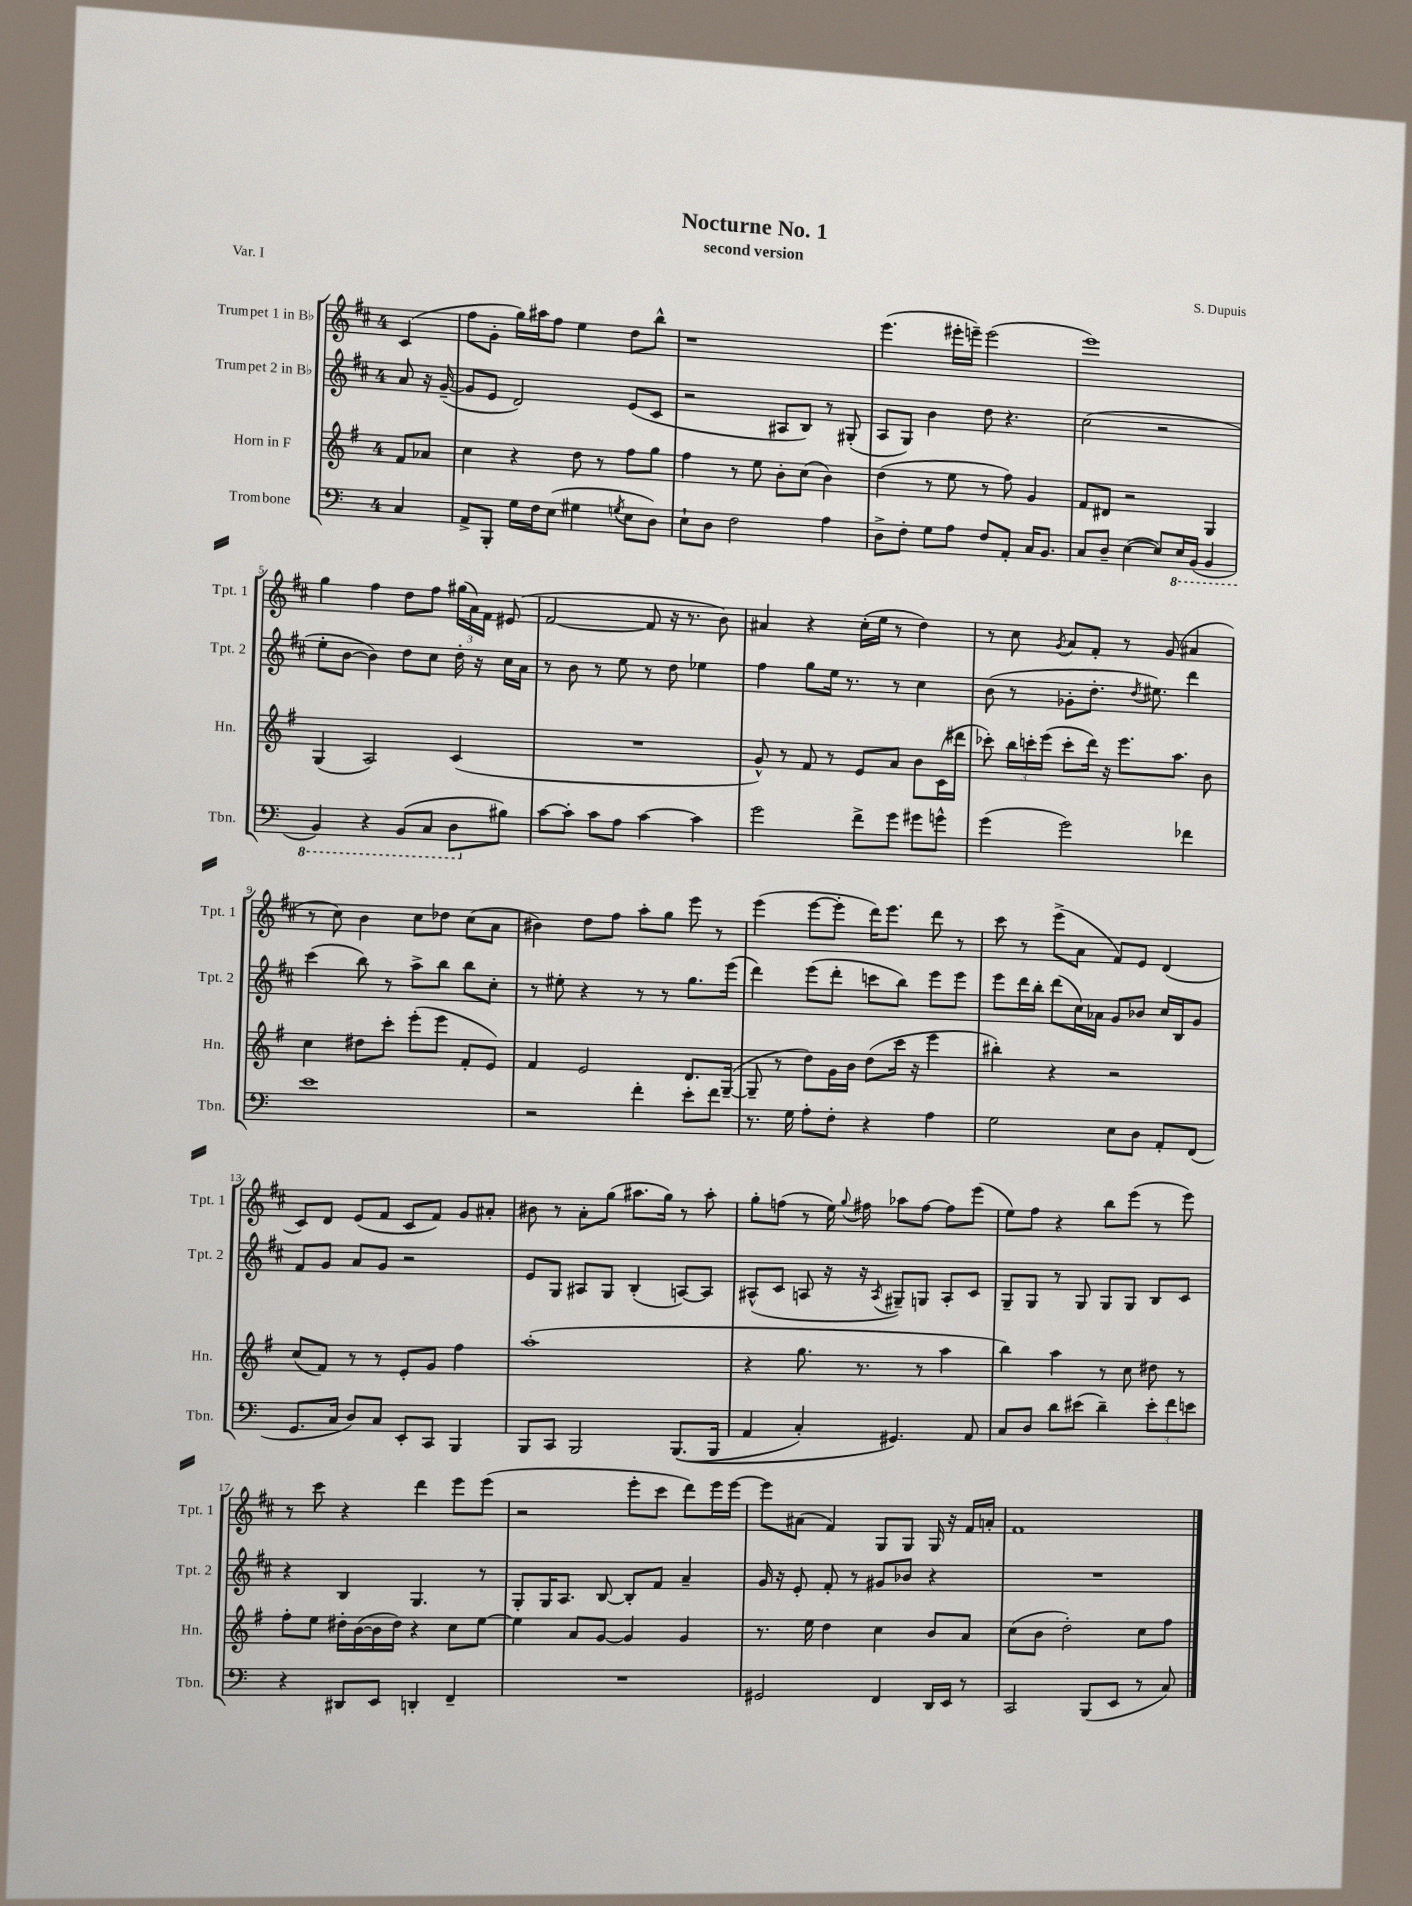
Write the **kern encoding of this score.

**kern	**kern	**kern	**kern
*staff4	*staff3	*staff2	*staff1
*clefF4	*clefG2	*clefG2	*clefG2
*k[]	*k[f#]	*k[f#c#]	*k[f#c#]
*M4/4	*M4/4	*M4/4	*M4/4
4C	8f#	8a	(4c#
.	8a-	16r	.
.	.	([16g~	.
=	=	=	=
8AA^	4cc	8g]	8ff#
8BBB'	.	8e	8g'
16G	4r	2d)	16gg)
16F	.	.	16aa#
(8E	.	.	8ff#
4G#	8dd	.	4ee
.	8r	.	.
8qG	.	.	.
8E	8ff#	(8e	8dd
8D)	8gg	8c#	8bb^^
=	=	=	=
8E`	4ff#	2r	1r
8D	.	.	.
2F	8r	.	.
.	8ee	.	.
.	8b'	8A#	.
.	(8cc	8B)	.
4A	4b)	8r	.
.	.	(8G#'	.
=	=	=	=
8D^	(4dd	8A	(4.eee
8F'	.	8G)	.
8G	8r	4b	.
8A	8ee	.	16eee#'
.	.	.	16eee~)
8F	8r	8dd	(2eee
8AA'	8ff#)	4.r	.
16C	4g	.	.
8.BB	.	.	.
=	=	=	=
8C	8f#	(2cc#	1eee)
8D~	8d#	.	.
([4E	2r	.	.
8E])	.	2r	.
16EE	.	.	.
(16BBB	.	.	.
4BBB	4G	.	.
=	=	=	=
4BBB)	(4G	8ee'	4gg
.	.	[8b	.
4r	2A)	4b])	4ff#
(8BBB	.	8dd	8dd
8CC	.	8cc#	8ff#
8DD	(4c	16dd'	(24gg#
.	.	.	24a)
.	.	16r	.
.	.	.	24f#
8B#)	.	16cc#	(8e#
.	.	16a	.
=	=	=	=
[8c	1r	8r	[2f#
8c']	.	8b	.
8c	.	8r	.
8A	.	8ee	.
[4c	.	8r	8f#]
.	.	8dd	16r
.	.	.	8.r
4c]	.	4ee-	.
.	.	.	8b)
=	=	=	=
2g	8g^^)	4ff#	4a#
.	8r	.	.
.	8f#	8gg	4r
.	8r	16ee	.
.	.	8.r	.
8f^	8e	.	(16cc#'
.	.	.	16ee
8g	8a	8r	8r
8g#	8b	4cc#	4dd)
8g^^	(16c	.	.
.	16ddd#	.	.
=	=	=	=
(4g	8ccc-')	(8b	8r
.	24bb	8r	8cc#
.	24ccc'	.	.
.	(24eee	.	.
.	.	.	8qg
2g)	8ccc'	8g-'	8a
.	16ddd)	8.dd'	8f#'
.	16r	.	.
.	8.eee	.	8r
.	.	8qdd	.
.	.	8.ee#)	.
.	.	.	(8g
.	8.aa	.	.
4f-	.	4ddd	4a#
.	8b	.	.
=	=	=	=
1e	4cc	(4ccc#	8r
.	.	.	8cc#)
.	8dd#	8bb)	4b
.	8ccc'	8r	.
.	(8eee'	8aa^	8cc#
.	8eee	8bb	8dd-
.	8f#'	8bb	(8cc#
.	8e)	8cc#'	8a
=	=	=	=
2r	4f#	8r	4b#)
.	.	8ee#'	.
.	2e	4r	8dd
.	.	.	8ff#
4f'	.	8r	8aa'
.	.	8r	8gg
8e'	8.d	8.gg	8eee
8f	.	.	8r
.	([16G~	(16eee	.
=	=	=	=
8.r	8G~]	4ddd)	(4eee
.	8r	.	.
16G	.	.	.
8A'	8dd)	(8eee	[8eee
8F'	16g	8ddd'	8eee']
.	16b	.	.
4r	(8dd	8ccc	16ddd)
.	.	.	8.eee
.	16ccc	8bb)	.
.	16r	.	.
4A	4eee	8eee	8ddd
.	.	8eee	8r
=	=	=	=
2G	4bb#')	8eee	8ccc#
.	.	16ddd	8r
.	.	16bb'	.
.	4r	(8ddd	(8eee^
.	.	16cc#)	8a
.	.	16a-	.
8E	2r	8g	8f#)
8D	.	8b-	8e
8AA'	.	16cc#	(4d
.	.	16B	.
(8FF	.	8g	.
=	=	=	=
8.GG	(8cc	8f#	8c#)
.	8f#)	8g	8d
16C	.	.	.
8D)	8r	8a	(8e
8C	8r	8g	8f#
8EE'	8e'	2r	8c#
8CC	8g	.	8f#)
4BBB	4ff#	.	8g
.	.	.	8a#'
=	=	=	=
8BBB	(1aa'	8e	8b#
8CC	.	8G	8r
2BBB	.	8A#	8a'
.	.	8G	(8gg
.	.	(4B'	8.aa#
.	.	.	16gg)
&((8.BBB	.	[8A)	8r
.	.	8A]	8aa#'
16BBB	.	.	.
=	=	=	=
4AA	4r	(8A#^^	8gg'
.	.	8c#	(8ff
4C')	8.gg	8A	8r
.	.	16r	16ee)
.	.	.	8qqgg
.	8.r	16r	16ff#
.	.	8qA	.
4.GG#&)	.	8G#~)	8aa-
.	8r	8G	[8ff#
.	4aa	8A'	8ff#]
8AA	.	8c#	(8eee
=	=	=	=
8C	4bb)	8G~	8ee)
8D	.	8G	8ff#
8d	4aa	8r	4r
(8e#	.	8G	.
4d~)	8r	8G	8bb
.	8cc	8G	(8eee
12e#'	8dd#	8B	8r
12f	.	.	.
.	8r	8c#	8eee)
12e	.	.	.
=	=	=	=
4r	8ff#'	4r	8r
.	8ee	.	8ccc#
8DD#	16dd#'	4B	4r
.	([16b	.	.
8EE	16b]	.	.
.	16dd#)	.	.
4DD'	4r	4.G	4ddd
4FF~	8cc	.	8eee
.	[8ee	8r	(8eee
=	=	=	=
1r	4ee]	8G'	2r
.	.	16G	.
.	.	8.A	.
.	8a	.	.
.	[8g	[8B	.
.	4g]	8B']	8eee'
.	.	8f#	8ccc#
.	4g	4a~	8ddd)
.	.	.	16eee
.	.	.	[16eee
=	=	=	=
2GG#	8.r	16g	8eee]
.	.	16r	.
.	.	8e'	(8a#
.	16ee	.	.
.	4dd	8f#'	4f#)
.	.	8r	.
4FF	4cc	8g#	8G
.	.	8b-	8G
16DD	8b	4r	16G
16EE	.	.	16r
8r	8a	.	16f#
.	.	.	16a'
=	=	=	=
2CC	(8cc	1r	1f#
.	8b	.	.
.	2dd')	.	.
(8BBB	.	.	.
8EE	.	.	.
8r	8cc	.	.
8C)	8ff#	.	.
==	==	==	==
*-	*-	*-	*-
